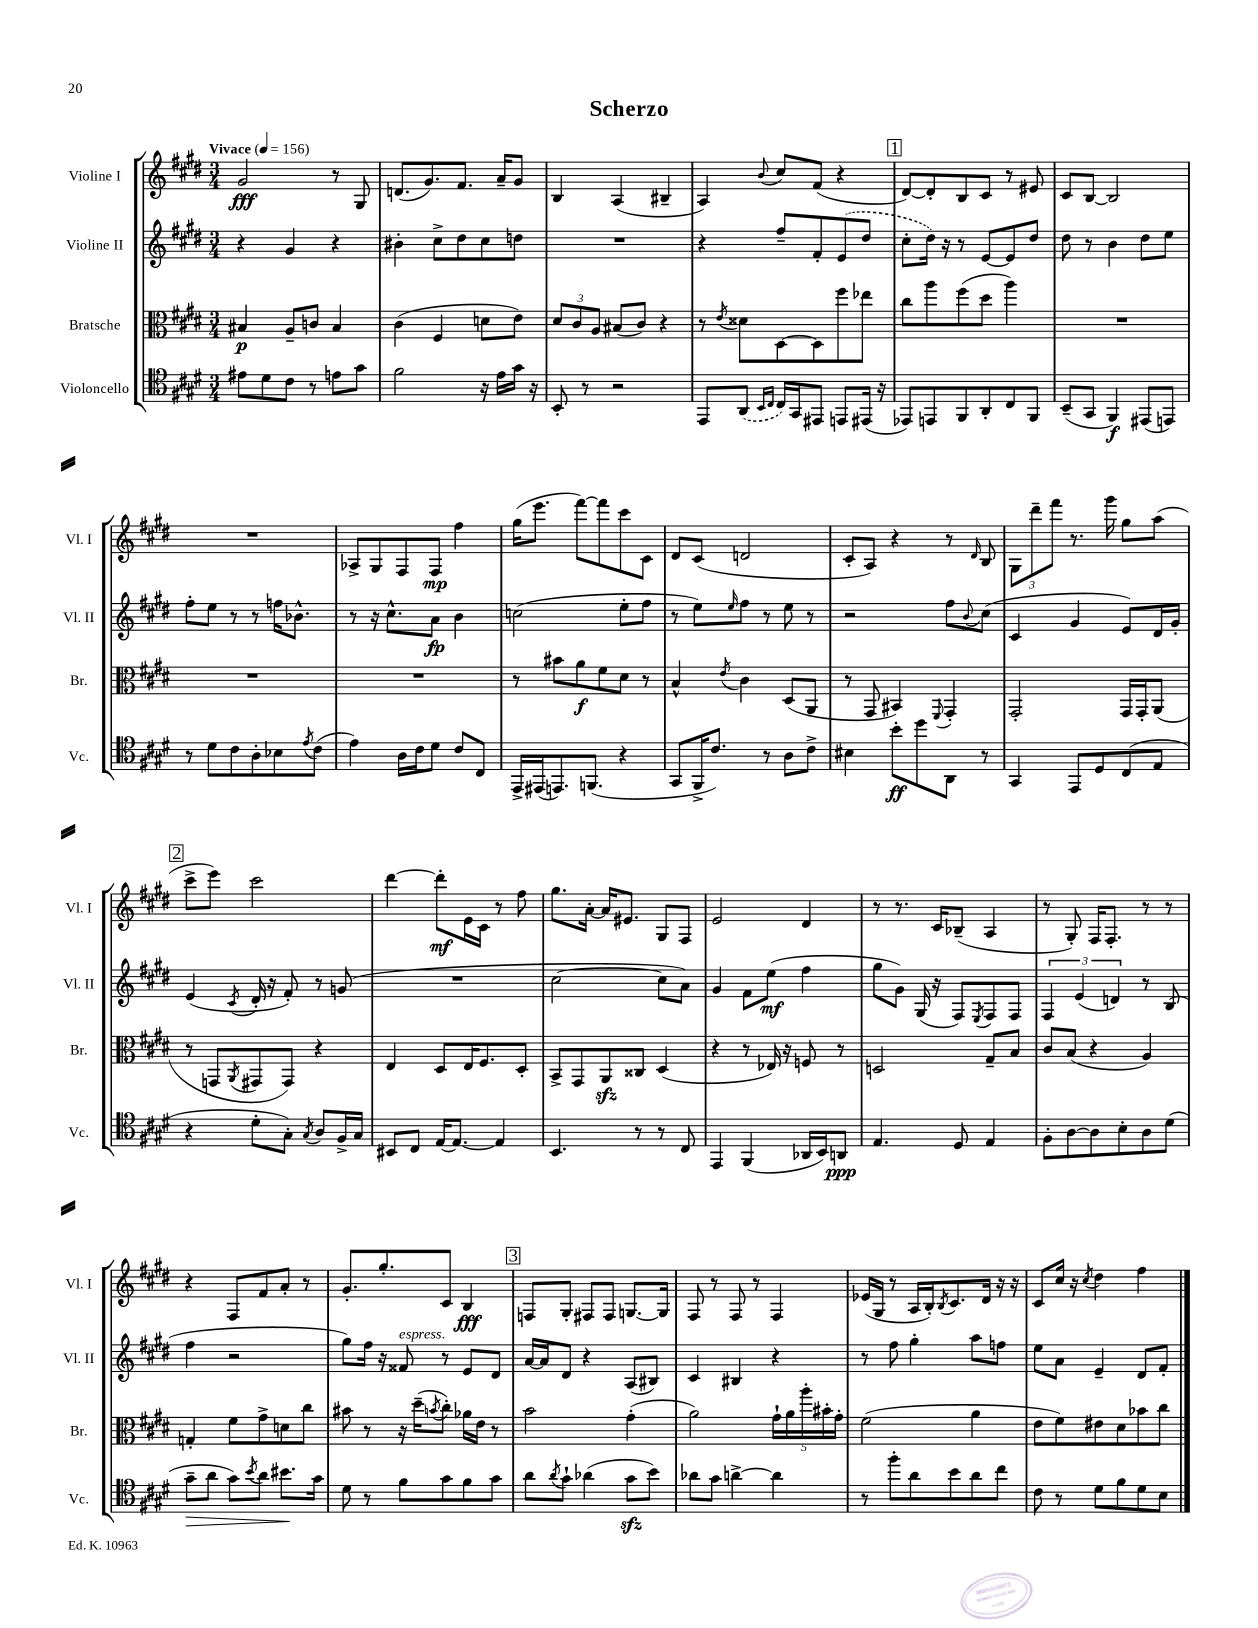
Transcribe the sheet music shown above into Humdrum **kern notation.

**kern	**kern	**kern	**kern
*staff4	*staff3	*staff2	*staff1
*clefC4	*clefC3	*clefG2	*clefG2
*k[f#c#g#d#]	*k[f#c#g#d#]	*k[f#c#g#d#]	*k[f#c#g#d#]
*M3/4	*M3/4	*M3/4	*M3/4
*MM156	*MM156	*MM156	*MM156
8e#\L	4B#/	4r	2g#/
8d#\	.	.	.
8c#\J	8A~/L	4g#/	.
8r	8c/J	.	.
8e\L	4B#/	4r	8r
8g#\J	.	.	8G#/
=	=	=	=
2f#\	(4c#\	4b#'\	(8.d/L
.	.	.	8.g#/)
.	4F#/	8cc#^\L	.
.	.	8dd#\	8.f#/J
16r	8d\L	8cc#\	.
16e\LL	.	.	16a~/LK
16g#\JJ	8e\J)	8dd\J	8g#/J
16r	.	.	.
=	=	=	=
8BB'/	12d#/L	2.r	4B/
.	12c#/	.	.
8r	.	.	.
.	12A/J	.	.
2r	(8B#/L	.	(4A/
.	8c#/J)	.	.
.	4r	.	4B#~/
=	=	=	=
8EE/L	8r	4r	4A/)
.	8qe/	.	.
(8AA/J	8d##\L	.	.
16qqBB/LL	.	.	.
16qqC#/JJ	.	.	8qqb/
16C#/LL)	[8D#\	8ff#~/L	8cc#/L
16GG#/J	.	.	.
8EE#/J	8D#\]	8f#'/	(8f#/J
8EE/L	8ff#\	(8e/	4r
(16EE#/Jk	8ee-\J	8dd#/J	.
16r	.	.	.
=	=	=	=
8EE-/L)	8cc#\L	8cc#'\L	[8d#/L)
8EE/	8aa\	16dd#\Jk)	8d#'/]
.	.	16r	.
8FF#/	(8ff#\	8r	8B/
8AA'/	8dd#\J	[8e/L	8c#/J
8C#/	4aa\)	8e/]	8r
8FF#/J	.	8dd#/J	8e#/
=	=	=	=
(8BB~/L	2.r	8dd#\	8c#/L
8GG#/J	.	8r	[8B/J
4FF#/)	.	4b\	2B/]
(8EE#/L	.	8dd#\L	.
8EE/J)	.	8ee\J	.
=	=	=	=
8r	2.r	8ff#'\L	2.r
8d#\L	.	8ee\J	.
8c#\	.	8r	.
8A'\	.	8r	.
8B-\	.	16ff\LK	.
.	.	8.b-^^\J	.
8qe/	.	.	.
(8c#\J	.	.	.
=	=	=	=
4e\)	2.r	8r	8A-^/L
.	.	16r	8G#/
.	.	8.cc#^^\L	.
16A\LL	.	.	8F#/
16c#\J	.	.	.
8d#\J	.	8a\J	8F#/J
8c#/L	.	4b\	4ff#\
8C#/J	.	.	.
=	=	=	=
16EE^/LL	8r	(2cc\	(16gg#\LK
(16EE#/J	.	.	8.eee\J
8.EE/)	8b#\L	.	.
.	8a\	.	[8fff#\L)
(8.FF/J	.	.	.
.	8f#\	.	8fff#\]
4r	8d#\J	8ee'\L	8ccc#\
.	8r	8ff#\J	8c#\J
=	=	=	=
8GG#/L	4B^^/	8r	8d#/L
16FF#^/K	.	8ee\L)	(8c#/J
8.c#/J)	.	.	.
.	8qe/	16qqee/	.
.	4c#\	8ff#\J	2d/
8r	.	8r	.
8A\L	(8D#/L	8ee\	.
8c#^\J	8AA/J	8r	.
=	=	=	=
4B#\	8r	2r	8c#'/L
.	8GG#/	.	8A/J)
8b'\L	4BB#/)	.	4r
8dd#\	.	.	.
.	8qqFF#/	.	.
8AA\J	4GG#'/	8ff#\L	8r
.	.	8qqb/	16qqd#/
8r	.	(8cc#\J	8B/
=	=	=	=
4GG#/	2GG#'/	4c#/	12G#\L
.	.	.	12ddd#~\
.	.	.	12fff#\J
8EE/L	.	4g#/	8.r
8D#/	.	.	.
.	.	.	16ggg#\
(8C#/	16GG#/LL	8e/L)	8gg#\L
.	16GG#'/J	.	.
8E/J	(8AA/J	16d#/L	(8aa\J
.	.	16g#'/JJ	.
=	=	=	=
4r	8r	(4e/	8ccc#^\L
.	8GG/L	.	8eee\J)
.	8qAA/	8qc#/	.
8d#'\L	8GG#/	16d#'/	2ccc#\
.	.	16r	.
8G#'\J)	8GG#/J)	8f#'/)	.
8qG#/	.	.	.
8A/L	4r	8r	.
16F#^/L	.	(8g/	.
16G#/JJ	.	.	.
=	=	=	=
8BB#/L	4E/	2.r	[4ddd#\
8C#/J	.	.	.
[16E/LK	8D#/L	.	8ddd#'\]L
8.E/_J	.	.	.
.	16E/K	.	16e\L
.	8.F#/	.	16c#\JJ
4E/]	.	.	8r
.	8D#'/J	.	8ff#\
=	=	=	=
4.BB/	8BB^/L	[2cc#\	8.gg#\L
.	8GG#/	.	.
.	.	.	[16a'\Jk
.	8AA/	.	16a/]LK
.	.	.	8.e#/J
8r	8C##/J	.	.
8r	(4D#/	8cc#\]L	8G#/L
8C#/	.	8a\J)	8F#/J
=	=	=	=
4EE/	4r	4g#/	2e/
(4FF#/	8r	8f#\L	.
.	16E-/)	(8ee\J	.
.	16r	.	.
16AA-/LL	8F/	4ff#\	4d#/
16BB/J)	.	.	.
8AA/J	8r	.	.
=	=	=	=
4.E/	2D/	8gg#\L	8r
.	.	8g#\J)	8.r
.	.	(16G#/	.
.	.	16r	16c#/LK
8D#/	.	8F#/L)	(8B-~/J
.	.	8qE/	.
4E/	8G#~/L	8F#/	4A/
.	8B/J	8F#/J	.
=	=	=	=
8F#'\L	8c#/L	6F#/	8r
[8A\	(8B/J	.	8G#'/)
.	.	(6e/	.
8A\]	4r	.	16F#/LK
.	.	.	8.F#'/J
.	.	6d/)	.
8B'\	.	.	.
8A\	4A/)	8r	8r
(8d#\J	.	(8B/	8r
=	=	=	=
8g#~\L	4G'/	4ff#\	4r
8a\J	.	.	.
8g#\L)	8f#\L	2r	8F#/L
8qb/	.	.	.
8a\J	8g#^\	.	8f#/
8.b#\L	8d\	.	8a'/J
.	8cc#\J	.	8r
16g#\Jk	.	.	.
=	=	=	=
8d#\	8b#\	8gg#\L)	8.g#'/L
8r	8r	16ff#\Jk	.
.	.	16r	8.gg#'/
8f#\L	16r	8f##/	.
.	(16dd#~\LK	.	.
.	8qb/	.	.
8g#\	8cc#'\J)	8r	8c#/J
8f#\	16a-\LL	8e/L	4B/
.	16e\JJ	.	.
8g#\J	8r	8d#/J	.
=	=	=	=
8a\L	2b\	[16a/LL	8F/L
.	.	16a/]J	.
8qa/	.	.	.
8g#`\J	.	8d#/J	8G#'/J
(4a-\	.	4r	8F#/L
.	.	.	8F#/J
8g#\L	(4g#'\	(8A/L	[8.G/L
8b\J)	.	8B#/J)	.
.	.	.	16G/]Jk
=	=	=	=
8a-\L	2a\)	4c#/	8F#/
8g#\J	.	.	8r
[4a^\	.	4B#/	8F#/
.	.	.	8r
4a\]	20g#`\LL	4r	4F#/
.	20a\	.	.
.	20aa'\	.	.
.	20b#'\	.	.
.	20g#'\JJ	.	.
=	=	=	=
8r	(2f#\	8r	(16e-/LL
.	.	.	16G#/JJ
8ff#'\L	.	8ff#\	8r
8a\	.	4gg#'\	16A/LL
.	.	.	16B'/J)
.	.	.	8qB/
8b\	.	.	8.c#/
8a\	4a\	8aa\L	.
.	.	.	16d#/Jk
8cc#\J	.	8ff\J	16r
.	.	.	16r
=	=	=	=
8c#\	8e\L	8ee\L	8c#/L
8r	8f#\)	8a\J	16cc#/Jk
.	.	.	16r
.	.	.	8qcc#/
8d#\L	8e#\	4e~/	4dd#\
8f#\	8d#\	.	.
8d#\	8b-\	8d#/L	4ff#\
8B\J	8cc#\J	8f#'/J	.
==	==	==	==
*-	*-	*-	*-
